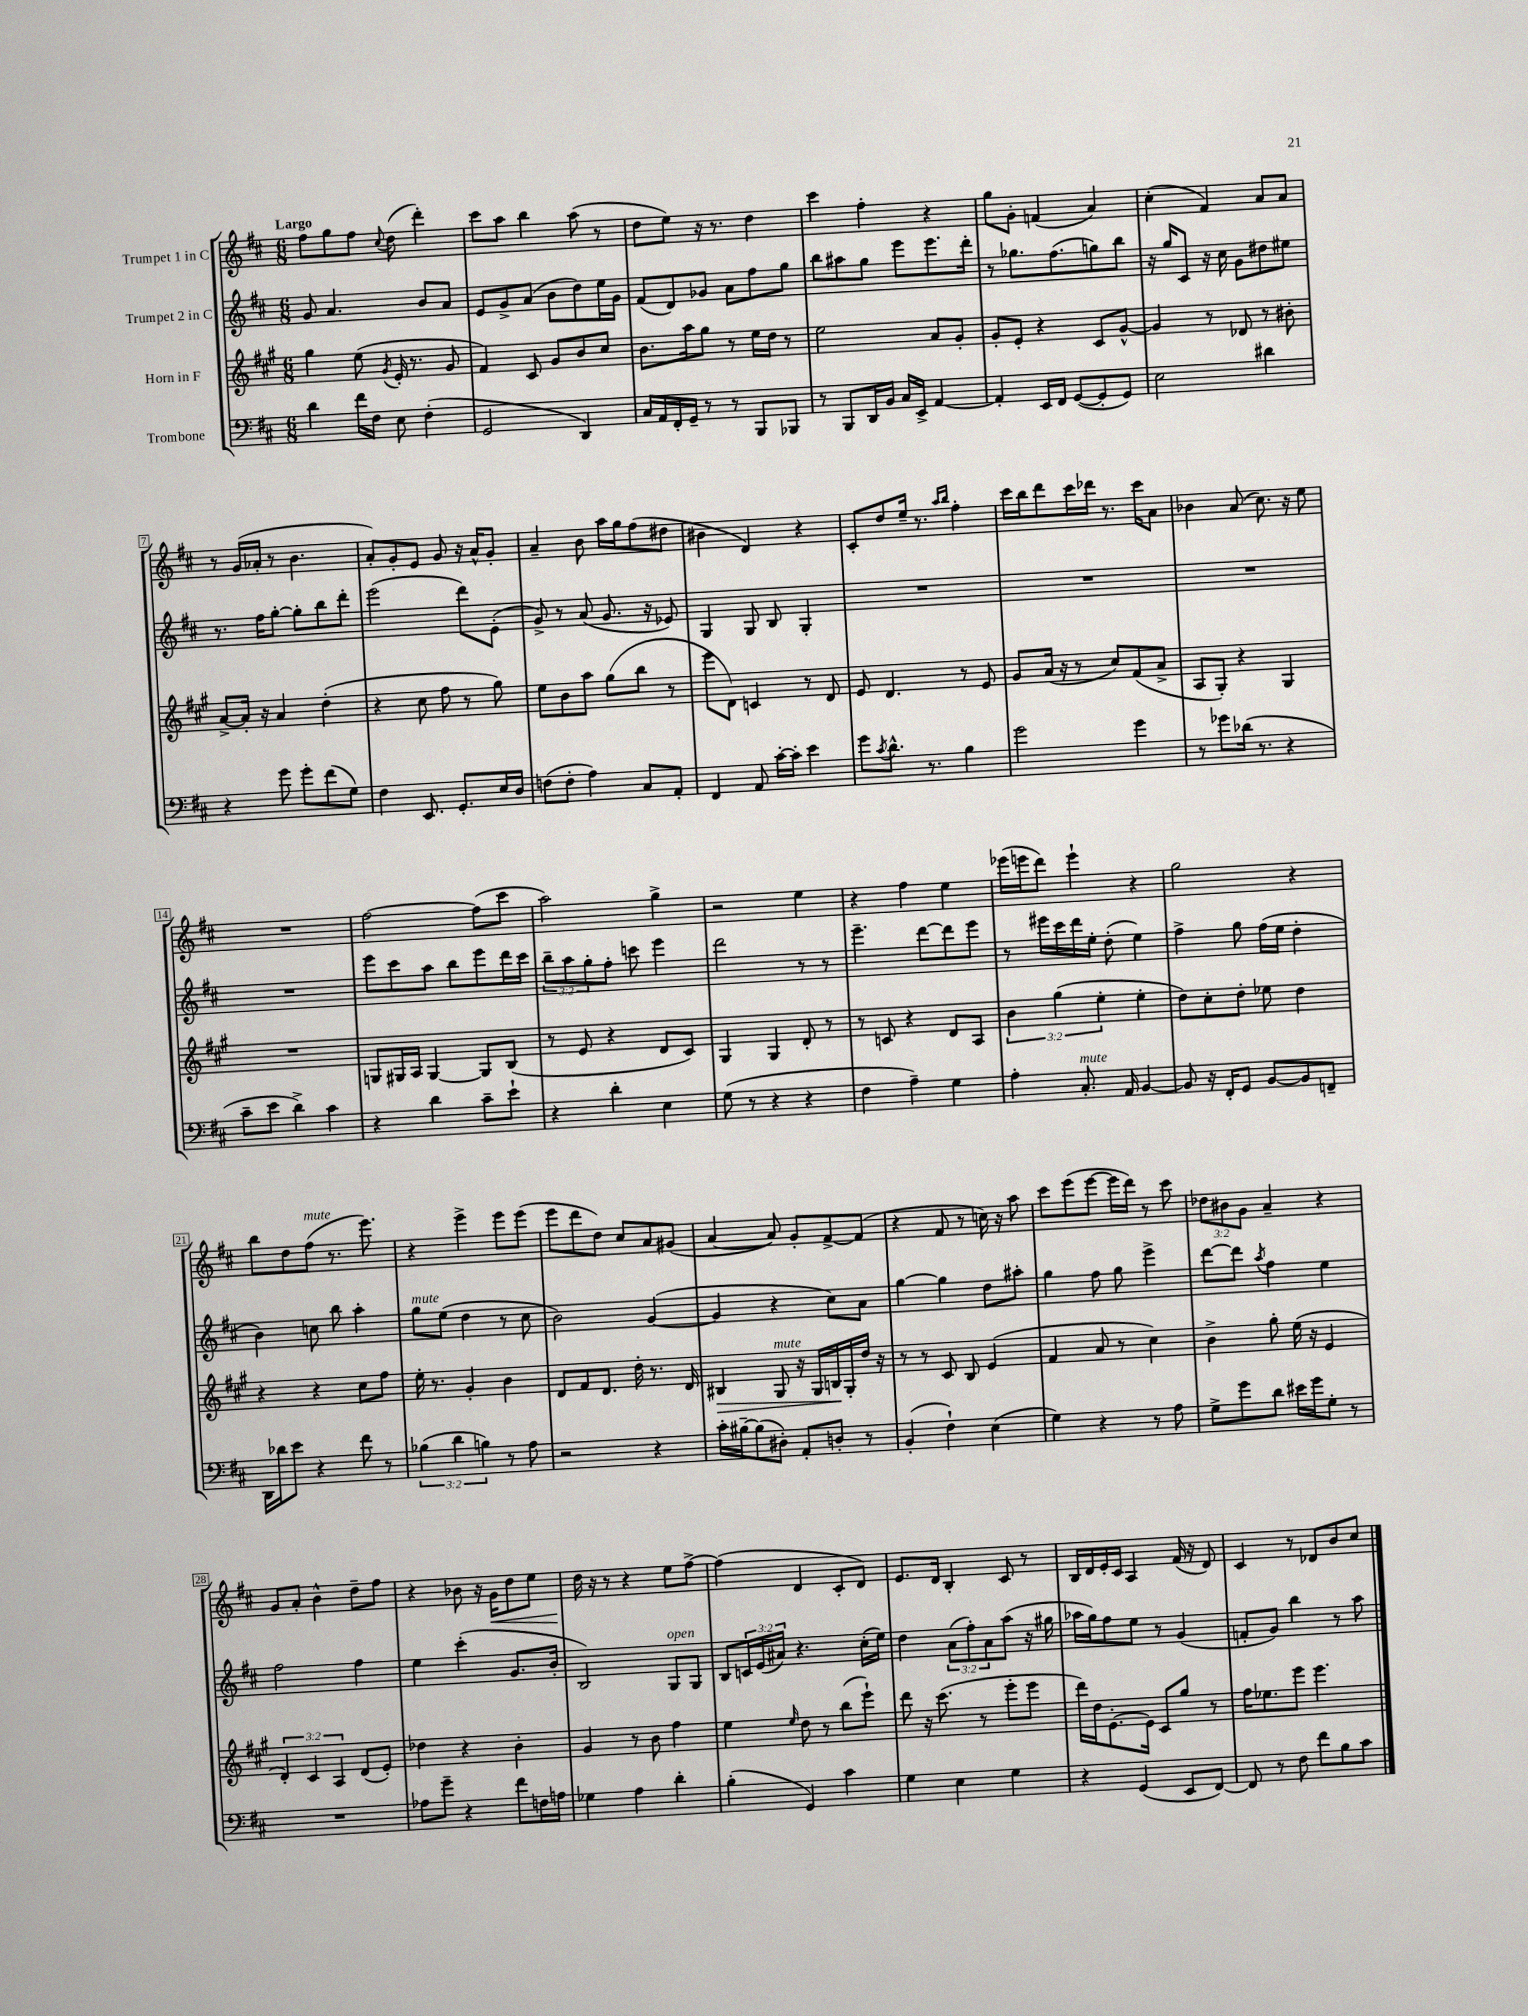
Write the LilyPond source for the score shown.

<<
\new StaffGroup <<
\new Staff = "s0" \with { instrumentName = "Trumpet 1 in C" } {
    \clef treble \key d \major \numericTimeSignature \time 6/8 \override Staff.TupletNumber.text = #tuplet-number::calc-fraction-text \tempo "Largo"
    fis''8 g''8 fis''8 \appoggiatura { cis''8 } d''8( d'''4-.) |
    cis'''8 a''8 b''4 a''8( r8 |
    d''8 e''8) r16 r8. d''4 |
    cis'''4 fis''4-. r4 |
    g''8 g'8-. f'4( a'4) |
    cis''4-.( fis'4) a'8 a'8 |
    r8 g'16( aes'16-. r8 b'4. |
    a'8-.) g'8-. e'8 g'8 r16 a'16-^ g'8-. |
    a'4-- b'8 a''16 g''16 fis''8( dis''8 |
    bis'4 d'4) r4 |
    cis'8-. d''8 e''16-- r8. \grace { a''16 b''16 } fis''4-. |
    cis'''16 b''16 d'''8 cis'''16 des'''16 r8. cis'''16 a'8 |
    bes'4 a'8( cis''8.) r16 e''8 |
    R2. |
    fis''2~ fis''8( cis'''8 |
    a''2) g''4-> |
    r2 e''4 |
    r4 fis''4 e''4 |
    ees'''16( e'''16 d'''8) e'''4-! r4 |
    g''2 r4 |
    b''8 d''8 fis''8^\markup { \italic "mute" }( r8. e'''8.) |
    r4 e'''4-> e'''8 e'''8( |
    e'''8 d'''8 d''8) cis''8 a'8 gis'8( |
    a'4~ a'8) g'8-. fis'8~-> fis'8( |
    r4 fis'8 r8 c''16) r16 a''8 |
    cis'''8 e'''8( e'''8~ e'''16 d'''16) r8 cis'''8 |
    \tuplet 3/2 { des''8 bis'8 g'8 } a'4-- r4 |
    g'8 a'8-. b'4-^ d''8-- fis''8 |
    r4 bes'8 r16 g'16\< d''8 e''8 |
    d''16\! r16 r8 r4 e''8 fis''8~-> |
    fis''4( d'4 cis'8-. d'8) |
    e'8. d'16 b4-. cis'8 r8 |
    b16 d'16 e'16-. cis'16 a4 fis'16( r16 d'8) |
    cis'4 r8 des'8 b'8 cis''8 \bar "|." |
}
\new Staff = "s1" \with { instrumentName = "Trumpet 2 in C" } {
    \clef treble \key d \major \numericTimeSignature \time 6/8 \override Staff.TupletNumber.text = #tuplet-number::calc-fraction-text
    g'8 a'4. b'8 a'8 |
    e'8 g'8-> a'8( b'8 d''8) e''16 g'16 |
    fis'8( d'8) ges'8 a'8 fis''8 g''8 |
    b''8 ais''8 g''8 e'''8 e'''8. d'''16-. |
    r8 ges''8. fis''8.( g''8) b''8 |
    r16 g''16 cis'8 r16 cis''16 g'8 dis''8 eis''8 |
    r8. fis''16 g''8~-. g''8-. b''8 d'''8-. |
    e'''2( d'''8) e'8-.( |
    g'8->) r8 a'8( g'8. r16 ees'8) |
    g4 g8 b8 g4-. |
    R2. |
    R2. |
    R2. |
    R2. |
    e'''8 cis'''8 a''8 b''8 e'''8 d'''16 cis'''16 |
    \tuplet 3/2 { b''8-- a''8 g''8-. } fis''8-. c'''8 e'''4 |
    d'''2 r8 r8 |
    e'''4.-- d'''8~ d'''8 e'''8 |
    r8 eis'''16 cis'''16 d'''16 e''16-. d''8-.( e''4) |
    fis''4-> g''8 fis''16( e''16 d''4-. |
    b'4) c''8 b''8 a''4-. |
    g''8^\markup { \italic "mute" } e''8( d''4 r8 cis''8 |
    b'2) g'4~( |
    g'4 r4 cis''8) a'8 |
    g''4~ g''4 d''8 ais''8-. |
    g''4 fis''8 g''8 e'''4-> |
    d'''8~ d'''8 \acciaccatura { a''8 } fis''4 e''4 |
    fis''2 fis''4 |
    e''4 cis'''4-.( g'8. b'16-. |
    b2) g8^\markup { \italic "open" } g8 |
    b8 \tuplet 3/2 { c'16 e'16( ais'16) } r4. cis''16-.( e''16) |
    d''4 \tuplet 3/2 { a'8( fis''8-.) a'8 } a''8( r16 gis''16 |
    aes''16 g''16) fis''8 e''8 r8 g'4( |
    f'8-. g'8) b''4 r8 a''8 \bar "|." |
}
\new Staff = "s2" \with { instrumentName = "Horn in F" } {
    \clef treble \key a \major \numericTimeSignature \time 6/8 \override Staff.TupletNumber.text = #tuplet-number::calc-fraction-text
    gis''4 e''8( \acciaccatura { gis'8 } e'16-. r8. gis'8 |
    fis'4) cis'8 gis'8 b'8 cis''8 |
    b'8. a''16 gis''8 r8 e''16 d''16 r8 |
    e''2 a'8 gis'8-. |
    gis'8-. e'8-. r4 cis'8 gis'8~-^ |
    gis'4 r8 des'8 r8 bis'8-. |
    a'8~-> a'16-. r16 a'4 d''4-.( |
    r4 cis''8 fis''8 r8 gis''8) |
    e''8 b'8 a''8 gis''8( b''8 r8 |
    e'''8 d'8) c'4 r8 d'8 |
    e'8 d'4. r8 e'8 |
    gis'8 a'16( r16 r8 cis''8) fis'8( a'8-> |
    a8 gis8-.) r4 gis4 |
    R2. |
    g8 gis16 a16 gis4~ gis8 b8( |
    r8 e'8 r4 d'8 cis'8) |
    gis4 gis4 d'8-. r8 |
    r8 c'8 r4 d'8 a8 |
    \tuplet 3/2 { b'4 gis''4( e''4-. } e''4-. |
    d''8) cis''8-. d''8-. ees''8 d''4 |
    r4 r4 cis''8 fis''8 |
    e''16-. r8. gis'4-. b'4 |
    d'8 fis'8 d'8. d''16-. r8. d'16 |
    bis4\> gis8^\markup { \italic "mute" } r16 gis16 b16\! gis16-. d''16 r16 |
    r8 r8 cis'8 b8 e'4( |
    fis'4 a'8 r8 cis''4) |
    b'4-> gis''8-. e''16( r16 e'4 |
    \tuplet 3/2 { d'4-.) cis'4 a4 } d'8( e'8-.) |
    des''4 r4 b'4-. |
    gis'4 r8 b'8 fis''4 |
    e''4 \grace { e''16 } d''8 r8 b''8( e'''8-!) |
    d'''8 r16 cis'''8.( r8 e'''8-. e'''8 |
    d'''16) d''16 e'8.~-. e'16 cis'8 gis''8 r8 |
    fis''16 ees''8. e'''8 e'''4. \bar "|." |
}
\new Staff = "s3" \with { instrumentName = "Trombone" } {
    \clef bass \key d \major \numericTimeSignature \time 6/8 \override Staff.TupletNumber.text = #tuplet-number::calc-fraction-text
    d'4 fis'16 fis16 e8 fis4-.( |
    g,2 d,4) |
    cis16 a,16 fis,16-. g,16-- r8 r8 b,,8 bes,,8 |
    r8 b,,8 d,16 b,16 cis16 e,16-> a,4~ |
    a,4-. e,16 fis,16 g,8~( g,8-. g,8) |
    e2 dis'4 |
    r4 g'8 g'8-. fis'8( g8) |
    fis4 e,8. g,8.-. e16 d16 |
    f8( f8-. a4) cis8 a,8-. |
    fis,4 a,8 cis'16~-. cis'16-. e'4 |
    g'8 \acciaccatura { cis'8 } d'8.-^ r8. b4 |
    g'2 g'4 |
    r8 ges'8 des'16( r8. r4 |
    cis'8-- e'8 d'4->) cis'4 |
    r4 d'4 cis'8-- e'8-! |
    r4 d'4-. e4 |
    g8( r8 r4 r4 |
    fis4 a4--) g4 |
    a4-. cis8.-.^\markup { \italic "mute" } a,16 b,4~ |
    b,8 r16 fis,16-. g,8 b,8~ b,8 f,8-- |
    d,16 des'16 e'8 r4 fis'8 r8 |
    \tuplet 3/2 { bes4( d'4 b4) } r8 a8 |
    r2 r4 |
    cis'16-. bis16~-- bis8( dis8-.) a,8-. d8-. r8 |
    b,4-.( fis4-!) e4( |
    g4) r4 r8 a8 |
    g8-> g'8 d'8 eis'16 g'16 g8-. r8 |
    R2. |
    aes8 g'8-- r4 fis'8 f16 a16 |
    ges4 a4 d'4-. |
    b4-.( g,4) cis'4 |
    g4 e4 g4 |
    r4 g,4( e,8 fis,8~) |
    fis,8 r8 fis8 fis'8 b8 cis'8 \bar "|." |
}
>>
>>
\layout { \context { \Score \override BarNumber.stencil = #(make-stencil-boxer 0.1 0.3 ly:text-interface::print) } }
